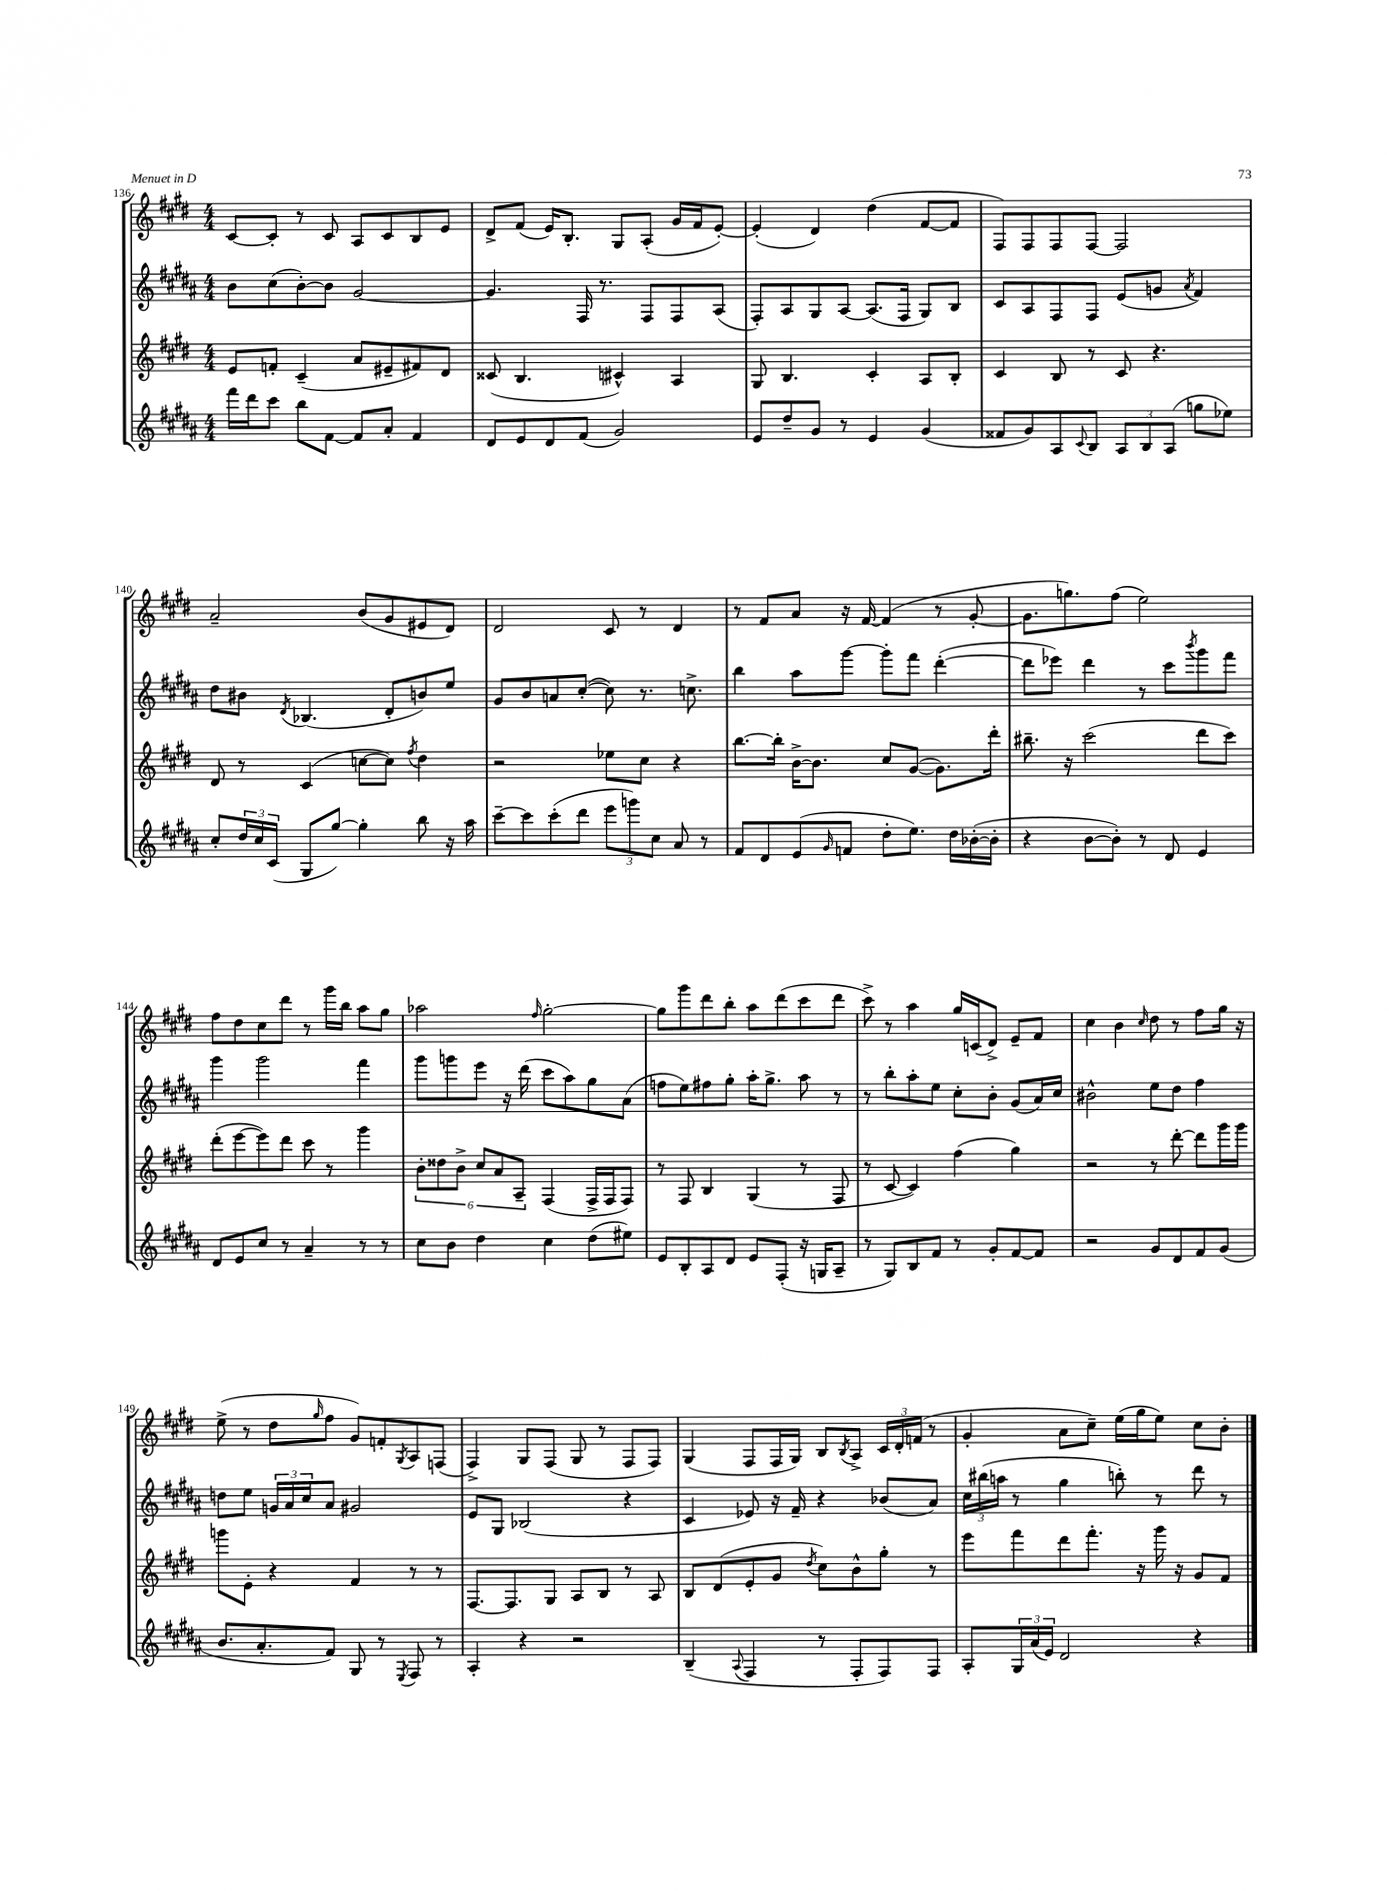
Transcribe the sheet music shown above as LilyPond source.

<<
\new StaffGroup <<
\new Staff = "s0" {
    \clef treble \key e \major \numericTimeSignature \time 4/4
    cis'8~ cis'8-. r8 cis'8 a8 cis'8 b8 e'8 |
    dis'8-> fis'8( e'16) b8.-. gis8 a8-.( gis'16 fis'16 e'8~-.) |
    e'4-.( dis'4) dis''4( fis'8~ fis'8 |
    fis8) fis8 fis8 fis8~ fis2 |
    a'2-- b'8( gis'8 eis'8 dis'8) |
    dis'2 cis'8 r8 dis'4 |
    r8 fis'8 a'8 r16 fis'16~ fis'4( r8 gis'8~-. |
    gis'8. g''8.) fis''8( e''2) |
    fis''8 dis''8 cis''8 dis'''8 r8 gis'''16 b''16 a''8 gis''8 |
    aes''2 \grace { fis''16 } gis''2~-. |
    gis''8 gis'''8 dis'''8 b''8-. a''8 dis'''8( cis'''8 dis'''8 |
    cis'''8->) r8 a''4 gis''16 c'16( dis'8->) e'8-- fis'8 |
    cis''4 b'4 \grace { cis''16 } dis''8 r8 fis''8 gis''16 r16 |
    e''8->( r8 dis''8 \grace { gis''16 } fis''8 gis'8) f'8-. \acciaccatura { gis8 } a8 f8( |
    fis4->) gis8 fis8( gis8 r8 fis8 fis8) |
    gis4( fis8 fis16 gis16) b8 \acciaccatura { b8 } a8-> \tuplet 3/2 { cis'16 dis'16-. f'16( } r8 |
    gis'4-. a'8 cis''8--) e''16( gis''16 e''8) cis''8 b'8-. \bar "|." |
}
\new Staff = "s1" {
    \clef treble \key b \major \numericTimeSignature \time 4/4
    b'8 cis''8( b'8~-.) b'8 gis'2~ |
    gis'4. fis16 r8. fis8 fis8 ais8( |
    fis8-.) ais8 gis8 ais8~ ais8.( fis16 gis8) b8 |
    cis'8 ais8 fis8 fis8 e'8( g'8 \acciaccatura { ais'8 } fis'4) |
    dis''8 bis'8 \acciaccatura { dis'8 } bes4.( dis'8-. b'8) e''8 |
    gis'8 b'8 a'8 cis''8~-.( cis''8) r8. c''8.-> |
    b''4 ais''8 gis'''8~ gis'''8-. fis'''8 dis'''4~-.( |
    dis'''8 ees'''8) dis'''4 r8 cis'''8 \acciaccatura { b'''8 } gis'''8 fis'''8 |
    gis'''4 gis'''2 fis'''4 |
    gis'''8 g'''8 e'''8 r16 dis'''16( cis'''8 ais''8) gis''8 ais'8( |
    f''8 e''8) fis''8 gis''8-. ais''16-. gis''8.-> ais''8 r8 |
    r8 b''8-. ais''8-. e''8 cis''8-. b'8-. gis'8( ais'16) cis''16 |
    bis'2-^ e''8 dis''8 fis''4 |
    d''8 e''8 \tuplet 3/2 { g'16 ais'16 cis''16 } ais'8 gis'2 |
    e'8 gis8 bes2( r4 |
    cis'4 ees'8) r16 fis'16-- r4 bes'8( ais'8) |
    \tuplet 3/2 { cis''16 bis''16( a''16 } r8 gis''4 b''8-.) r8 dis'''8 r8 \bar "|." |
}
\new Staff = "s2" {
    \clef treble \key e \major \numericTimeSignature \time 4/4
    e'8 f'8-. cis'4--( a'8 eis'8-- fis'8) dis'8 |
    cisis'8( b4. cis'4-^) a4 |
    gis8 b4. cis'4-. a8 b8-. |
    cis'4 b8 r8 cis'8 r4. |
    dis'8 r8 cis'4( c''8~ c''8) \acciaccatura { fis''8 } dis''4 |
    r2 ees''8 cis''8 r4 |
    b''8.~ b''16-. b'16~-> b'8. cis''8 gis'8~( gis'8.) dis'''16-. |
    bis''8.-- r16 cis'''2( dis'''8 cis'''8) |
    dis'''8-.( e'''8~ e'''8) dis'''8 cis'''8 r8 gis'''4 |
    \tuplet 6/4 { b'8-. disis''8 b'8-> cis''8 a'8 a8-- } fis4( fis16-> fis16 fis8) |
    r8 fis8 b4 gis4( r8 fis8 |
    r8 cis'8~ cis'4) fis''4( gis''4) |
    r2 r8 dis'''8~-. dis'''8 gis'''16 gis'''16 |
    g'''8 e'8-. r4 fis'4 r8 r8 |
    fis8.~ fis8. gis8 a8 b8 r8 a8 |
    b8 dis'8( e'8-. gis'8 \acciaccatura { dis''8 } cis''8) b'8-^ gis''8-. r8 |
    e'''8 fis'''8 dis'''8 fis'''8.-. r16 gis'''16 r16 gis'8 fis'8 \bar "|." |
}
\new Staff = "s3" {
    \clef treble \key b \major \numericTimeSignature \time 4/4
    fis'''16 dis'''16 cis'''8 b''8 fis'8~ fis'8 ais'8-. fis'4 |
    dis'8 e'8 dis'8 fis'8( gis'2) |
    e'8 dis''8-- gis'8 r8 e'4 gis'4( |
    fisis'8 gis'8) ais8 \appoggiatura { cis'8 } b8 \tuplet 3/2 { ais8 b8 ais8( } g''8 ees''8) |
    cis''8-. \tuplet 3/2 { dis''16 cis''16 cis'16( } gis8 gis''8~) gis''4-. b''8 r16 ais''16 |
    cis'''8~-- cis'''8 cis'''8-.( dis'''8 \tuplet 3/2 { e'''8 g'''8) cis''8 } ais'8 r8 |
    fis'8 dis'8 e'8( \grace { gis'16 } f'8 dis''8-. e''8.) dis''16 bes'16~-.( bes'16-. |
    r4 b'8~ b'8-.) r8 dis'8 e'4 |
    dis'8 e'8 cis''8 r8 ais'4-- r8 r8 |
    cis''8 b'8 dis''4 cis''4 dis''8( eis''8) |
    e'8 b8-. ais8 dis'8 e'8 fis8-.( r16 g16 ais8-- |
    r8 gis8) b8 fis'8 r8 gis'8-. fis'8~ fis'8 |
    r2 gis'8 dis'8 fis'8 gis'8( |
    b'8. ais'8.-. fis'8) gis8 r8 \acciaccatura { e8 } fis8 r8 |
    ais4-. r4 r2 |
    b4--( \appoggiatura { ais8 } fis4 r8 fis8-. fis8) fis8 |
    ais8-. \tuplet 3/2 { gis16 ais'16( e'16) } dis'2 r4 \bar "|." |
}
>>
>>
\layout { \context { \Score currentBarNumber = #136 } }
